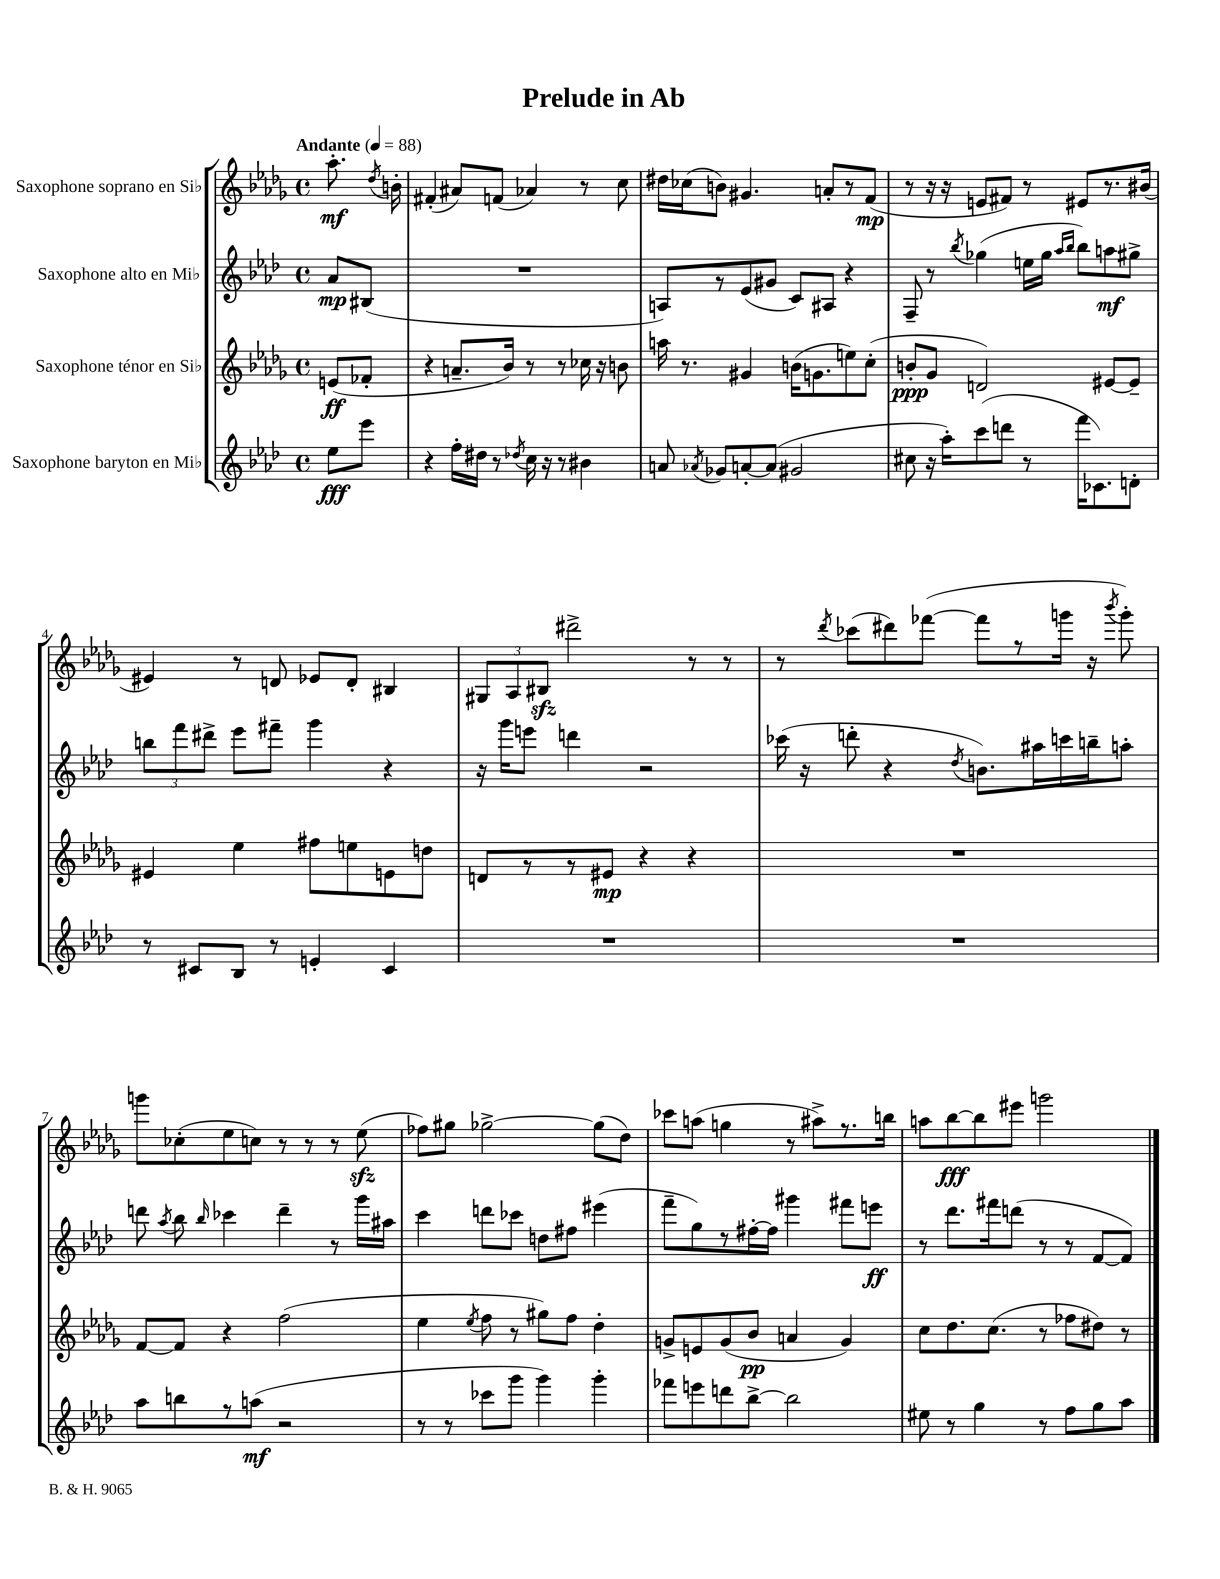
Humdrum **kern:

**kern	**kern	**kern	**kern
*staff4	*staff3	*staff2	*staff1
*clefG2	*clefG2	*clefG2	*clefG2
*k[b-e-a-d-]	*k[b-e-a-d-g-]	*k[b-e-a-d-]	*k[b-e-a-d-g-]
*M4/4	*M4/4	*M4/4	*M4/4
*met(c)	*met(c)	*met(c)	*met(c)
*MM88	*MM88	*MM88	*MM88
8ee-	(8e	8a-	8.aa-'
8eee-	8f-'	(8B#	.
.	.	.	8qdd-
.	.	.	16b'
=	=	=	=
4r	4r	1r	(4f#'
16ff'	8.a~	.	8a#)
16dd#	.	.	.
8r	.	.	(8f
.	16b-)	.	.
8qdd-	.	.	.
16cc	8r	.	4a-)
16r	.	.	.
8r	8r	.	.
4b#	16cc-	.	8r
.	16r	.	.
.	8b	.	8cc
=	=	=	=
8a	16aa	8A)	16dd#
.	8.r	.	(16cc-
8qa-	.	.	.
8g-	.	8r	8b)
[8a'	4g#	(8e-	4.g#
(8a]	.	8g#	.
2g#	(16b	8c)	.
.	8.g	.	.
.	.	8A#	8a'
.	8ee)	4r	8r
.	(8cc'	.	(8f
=	=	=	=
8cc#	8b'	8F~	8r
16r	8g-	8r	16r
16aa-')	.	.	16r
.	.	8qbb-	.
(8ccc	2d)	(4gg-	8e
8ddd	.	.	8f#)
8r	.	16ee	8r
.	.	16gg-	.
.	.	16qqaa-	.
.	.	16qqbb-	.
16fff	.	8bb-)	8e#
8.c-)	.	.	.
.	[8e#	8aa	8.r
8d'	8e#~]	8gg#^	.
.	.	.	(16b#
=	=	=	=
8r	4e#	12bb	4e#)
.	.	12fff	.
8c#	.	.	.
.	.	12ddd#^	.
8B-	4ee-	8eee-	8r
8r	.	8fff#~	8d
4e'	8ff#	4ggg	8e-
.	8ee	.	8d'
4c#	8e	4r	4B#
.	8dd	.	.
=	=	=	=
1r	8d	16r	12G#
.	.	16ggg	.
.	.	.	12A-
.	8r	8eee	.
.	.	.	12B#
.	8r	4ddd	2ddd#^
.	8e#	.	.
.	4r	2r	.
.	4r	.	8r
.	.	.	8r
=	=	=	=
1r	1r	(16ccc-	8r
.	.	16r	.
.	.	.	8qddd-
.	.	8ddd'	(8ccc-
.	.	4r	8ddd#)
.	.	.	([8fff-
.	.	8qdd-	.
.	.	8.b)	8fff-]
.	.	.	8r
.	.	16aa#	.
.	.	16ccc	16ggg
.	.	16bb~	16r
.	.	.	8qbbb-
.	.	8aa'	8ggg')
=	=	=	=
8aa-	[8f	8ddd	8ggg
.	.	8qaa-	.
8bb	8f]	8bb-	(8cc-'
.	.	16qqbb-	.
8r	4r	4ccc-	8ee-
(8aa	.	.	8cc)
2r	(2ff	4ddd~	8r
.	.	.	8r
.	.	8r	8r
.	.	16ggg	(8ee-
.	.	16aa#	.
=	=	=	=
8r	4ee-	4ccc	8ff-)
8r	.	.	8gg#
.	8qee-	.	.
8ccc-	8ff	8ddd	[2gg-^
8ggg	8r	8ccc-	.
4ggg)	8gg#)	8dd	.
.	8ff	8ff#	.
4ggg'	4dd-'	(4eee#	(8gg-]
.	.	.	8dd-)
=	=	=	=
8fff-	8g^	8fff~	8ccc-
8eee	8e	8gg)	(8aa
8ddd	(8g	8r	4gg
[8bb-^	8b-	[16ff#'	.
.	.	16ff#]	.
2bb-]	4a	4ggg#	8r
.	.	.	8aa#^)
.	4g)	8fff#	8.r
.	.	8eee	.
.	.	.	16bb
=	=	=	=
8ee#	8cc	8r	8aa
8r	8.dd-	8.ddd-	[8bb-
4gg	.	.	8bb-]
.	(8.cc	16fff#	.
.	.	(8ddd	8eee#
8r	8r	8r	2ggg
8ff	8ff-	8r	.
8gg	8dd#)	[8f	.
8aa-	8r	8f])	.
==	==	==	==
*-	*-	*-	*-
